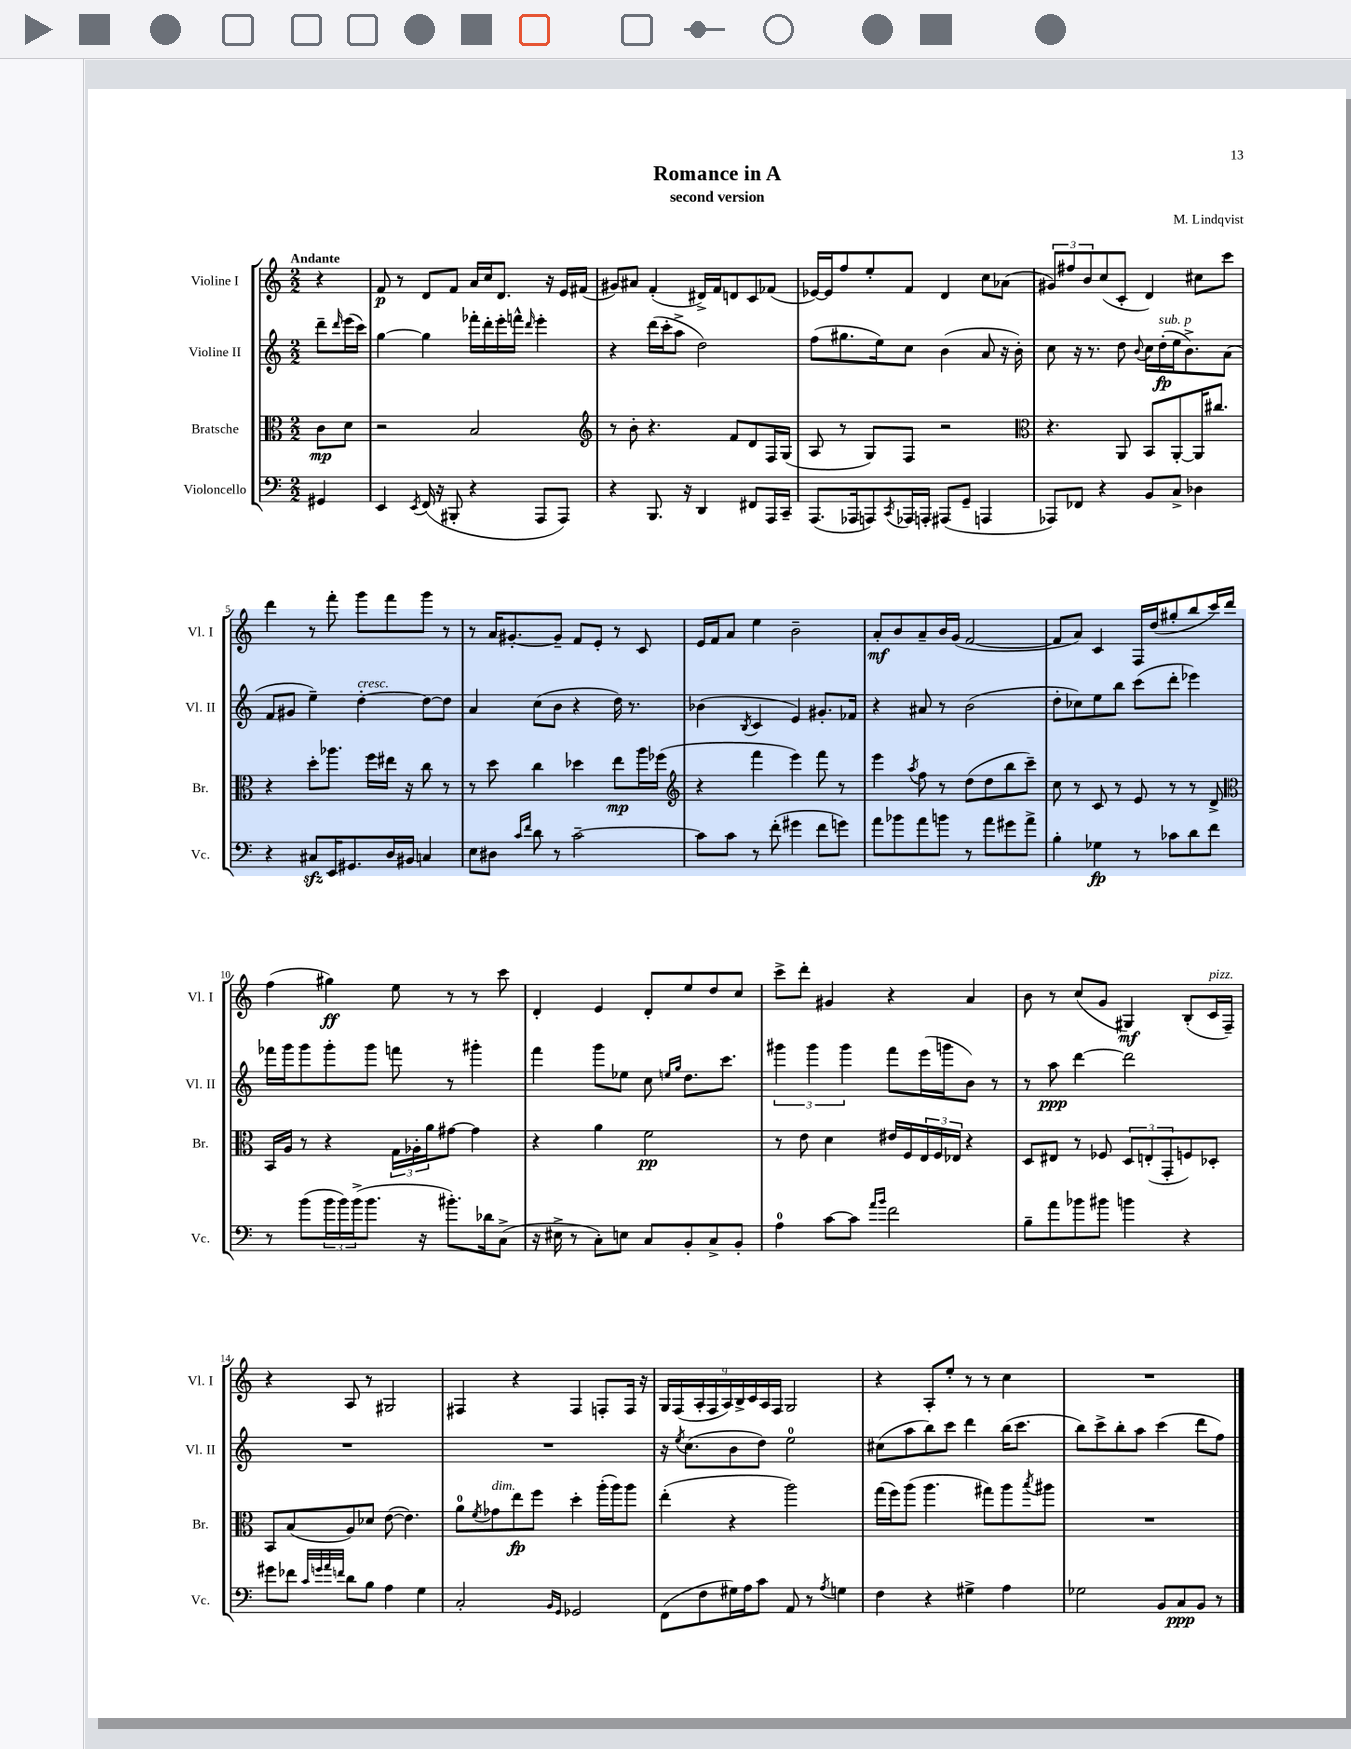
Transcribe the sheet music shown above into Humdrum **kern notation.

**kern	**dynam	**kern	**dynam	**kern	**dynam	**kern	**dynam
*part4	*part4	*part3	*part3	*part2	*part2	*part1	*part1
*staff4	*staff4	*staff3	*staff3	*staff2	*staff2	*staff1	*staff1
*I"Violoncello	*	*I"Bratsche	*	*I"Violine II	*	*I"Violine I	*
*I'Vc.	*	*I'Br.	*	*I'Vl. II	*	*I'Vl. I	*
*clefF4	*	*clefC3	*	*clefG2	*	*clefG2	*
*k[]	*	*k[]	*	*k[]	*	*k[]	*
*M2/2	*	*M2/2	*	*M2/2	*	*M2/2	*
=	=	=	=	=	=	=	=
!	!	!	!	!	!	!LO:TX:a:B:t=Andante	!
4GG#X/	.	8c\L	mp	8ddd~\L	.	4r	.
.	.	.	.	16qqddd/	.	.	.
.	.	8d\J	.	(16eee\L	.	.	.
.	.	.	.	16ccc\JJ)	.	.	.
=1	=1	=1	=1	=1	=1	=1	=1
4EE/	.	2r	.	[4gg\	.	8f/	p
.	.	.	.	.	.	8r	.
8qEE/	.	.	.	.	.	.	.
(16FF/	.	.	.	4gg\]	.	8d/L	.
16r	.	.	.	.	.	.	.
8BBB#X'/	.	.	.	.	.	8f/J	.
4r	.	2B/	.	16fff-X'\LL	.	16a/LL	.
.	.	.	.	16ddd'\	.	16cc/J	.
.	.	.	.	16eee'\	.	8.d/J	.
.	.	.	.	16fffn^^\JJ	.	.	.
.	.	.	.	16qqddd/	.	.	.
8AAA/L	.	.	.	4eee'\	.	.	.
.	.	.	.	.	.	16r	.
8AAA/J)	.	.	.	.	.	16e/LL	.
.	.	.	.	.	.	(16f#X/JJ	.
=2	=2	=2	=2	=2	=2	=2	=2
*	*	*clefG2	*	*	*	*	*
4r	.	8r	.	4r	.	8g#X/L)	.
.	.	8b'\	.	.	.	8a#X/J	.
8.BBB/	.	4.r	.	(16ddd\LL	.	(4f'/	.
.	.	.	.	16ccc'\J	.	.	.
.	.	.	.	8aa^\J	.	.	.
16r	.	.	.	.	.	.	.
4DD/	.	.	.	2dd\)	.	16d#X^/LL)	.
.	.	.	.	.	.	16f/J	.
.	.	8f/L	.	.	.	8dn/	.
8FF#X/L	.	8d/	.	.	.	8c/	.
16AAA/L	.	16F/L	.	.	.	(8f-X/J	.
16CC~/JJ	.	(16G/JJ	.	.	.	.	.
=3	=3	=3	=3	=3	=3	=3	=3
(8.AAA/L	.	8A/	.	(8ff\L	.	[16e-X/LL)	.
.	.	.	.	.	.	16e-/J]	.
.	.	8r	.	8.gg#X\	.	8ff/	.
16AAA-X/k	.	.	.	.	.	.	.
8AAAn/)	.	8G/L)	.	.	.	8ee'/	.
.	.	.	.	16ee\k)	.	.	.
8qCC/	.	.	.	.	.	.	.
16AAA-X/L	.	8F/J	.	8cc\J	.	8f/J	.
16AAAn'/JJ	.	.	.	.	.	.	.
(8AAA#X/L	.	2r	.	(4b\	.	4d/	.
8GG~/J	.	.	.	.	.	.	.
4AAAn/	.	.	.	8a/	.	8cc\L	.
.	.	.	.	16r	.	(8a-X\J	.
.	.	.	.	16b'\)	.	.	.
=4	=4	=4	=4	=4	=4	=4	=4
*	*	*clefC3	*	*	*	*	*
8AAA-X/L)	.	4.r	.	8cc\	.	12g#X/L)	.
.	.	.	.	.	.	12ff#X/	.
8FF-X/J	.	.	.	16r	.	.	.
.	.	.	.	.	.	12b/	.
.	.	.	.	8.r	.	.	.
4r	.	.	.	.	.	(8cc/	.
.	.	8AA/	.	8dd\	.	8c'/J	.
.	.	.	.	8qqb/	.	.	.
8BB/L	.	8BB/L	.	16cc\LL	.	4d/)	.
!	!	!	!	!LO:TX:a:i:t=sub. p	!	!	!
.	.	.	.	(16dd'\	fp	.	.
8C^/J	.	[8AA'/	.	16ee\J	.	.	.
.	.	.	.	8.b^\)	.	.	.
4D-X\	.	16AA/K]	.	.	.	8cc#X\L	.
.	.	8.cc#X/J	.	.	.	.	.
.	.	.	.	(8a\J	.	8ccc\J	.
!!LO:LB:g=z
=5	=5	=5	=5	=5	=5	=5	=5
4r	.	4r	.	8f/L	.	4ddd\	.
.	.	.	.	8g#X/J	.	.	.
8C#Xzz/L	.	8dd'\L	.	4ee~\)	.	8r	.
16EE/K	.	8.aa-X\J	.	.	.	8fff'\	.
8.GG#X/	.	.	.	.	.	.	.
!	!	!	!	!LO:TX:a:i:t=cresc.	!	!	!
.	.	.	.	[4dd'\	.	8ggg\L	.
.	.	16ff\LL	.	.	.	.	.
16D/L	.	16ee#X\JJ	.	.	.	8fff\	.
16BB#X/JJ	.	16r	.	.	.	.	.
4Cn/	.	8cc\	.	8dd\L_	.	8ggg\J	.
.	.	8r	.	8dd\J]	.	8r	.
=6	=6	=6	=6	=6	=6	=6	=6
8E\L	.	8r	.	4a/	.	8r	.
8D#X\J	.	8dd\	.	.	.	16a/KL	.
.	.	.	.	.	.	[8.g#X'/	.
16qqc/LL	.	.	.	.	.	.	.
16qqf/JJ	.	.	.	.	.	.	.
8d\	.	4cc\	.	(8cc\L	.	.	.
8r	.	.	.	8b\J	.	8g#~/J]	.
[2c~\	.	4dd-X\	.	4r	.	8f/L	.
.	.	.	.	.	.	8e'/J	.
.	.	8ee\L	mp	16dd\)	.	8r	.
.	.	.	.	8.r	.	.	.
.	.	16aa\L	.	.	.	8c/	.
.	.	(16ff-X\JJ	.	.	.	.	.
=7	=7	=7	=7	=7	=7	=7	=7
*	*	*clefG2	*	*	*	*	*
8c\L]	.	4r	.	(4b-X\	.	16e/LL	.
.	.	.	.	.	.	16f/J	.
8c\J	.	.	.	.	.	8a/J	.
.	.	.	.	8qB/	.	.	.
8r	.	4fff\	.	4c/	.	4ee\	.
(8f'\	.	.	.	.	.	.	.
4g#X\	.	4eee\)	.	4e/)	.	2b~\	.
8f\L	.	8fff\	.	8.g#X'/L	.	.	.
8gn\J)	.	8r	.	.	.	.	.
.	.	.	.	16f-X/Jk	.	.	.
=8	=8	=8	=8	=8	=8	=8	=8
8a\L	.	4eee\	.	4r	.	8a'/L	mf
8b-X\	.	.	.	.	.	8b/	.
.	.	8qaa/	.	.	.	.	.
8a\	.	8ff\	.	8a#X/	.	8a~/	.
8bn\J	.	8r	.	8r	.	16b/L	.
.	.	.	.	.	.	(16g/JJ	.
8r	.	(8dd\L	.	(2b\	.	[2f/	.
8a\L	.	8dd\	.	.	.	.	.
8g#X\	.	8bb\	.	.	.	.	.
8a^\J	.	8ccc~\J)	.	.	.	.	.
=9	=9	=9	=9	=9	=9	=9	=9
4B'\	.	8cc\	.	8dd'\L	.	8f/L]	.
.	.	8r	.	8cc-X\)	.	8a/J)	.
4G-X\	fp	8c/	.	8ee\	.	4c/	.
.	.	8r	.	8bb\J	.	.	.
8r	.	8e/	.	(8ccc\L	.	16F/LL	.
.	.	.	.	.	.	(16dd/J	.
8c-X\L	.	8r	.	8ddd'\J	.	8gg#X'/	.
8d\	.	8r	.	4eee-X\)	.	8bb/	.
8f\J	.	8d^/	.	.	.	16ccc/L)	.
.	.	.	.	.	.	16ddd/JJ	.
!!LO:LB:g=z
=10	=10	=10	=10	=10	=10	=10	=10
*	*	*clefC3	*	*	*	*	*
8r	.	16BB/LL	.	16fff-X\LL	.	(4ff\	.
.	.	16A/JJ	.	16ggg\J	.	.	.
(8b\L	.	8r	.	8ggg\	.	.	.
24b\L	.	4r	.	8ggg'\	.	4gg#X\)	ff
24b\)	.	.	.	.	.	.	.
(24b^\J	.	.	.	.	.	.	.
8.b\J	.	.	.	8ggg\J	.	.	.
.	.	24G\LL	.	8fffn\	.	8ee\	.
.	.	24A-X'\	.	.	.	.	.
16r	.	.	.	.	.	.	.
.	.	24a\J	.	.	.	.	.
8.b#X'\L)	.	[8g#X\J	.	8r	.	8r	.
.	.	4g#\]	.	4ggg#X'\	.	8r	.
16d-X\k	.	.	.	.	.	.	.
(8C^\J	.	.	.	.	.	8ccc\	.
=11	=11	=11	=11	=11	=11	=11	=11
16r	.	4r	.	4fff\	.	4d'/	.
16E#X^\	.	.	.	.	.	.	.
8r	.	.	.	.	.	.	.
8C'\L)	.	4a\	.	8ggg\L	.	4e/	.
8En\J	.	.	.	8ee-X\J	.	.	.
8C/L	.	2f\	pp	8cc\	.	8d'/L	.
.	.	.	.	16qqeen/LL	.	.	.
.	.	.	.	16qqgg/JJ	.	.	.
8BB'/	.	.	.	8.dd\L	.	8ee/	.
8C^/	.	.	.	.	.	8dd/	.
.	.	.	.	8.ccc\J	.	.	.
8BB'/J	.	.	.	.	.	8cc/J	.
=12	=12	=12	=12	=12	=12	=12	=12
4A\	.	8r	.	6ggg#X\	.	8ccc^\L	.
.	.	8e\	.	.	.	8ddd'\J	.
.	.	.	.	6ggg#\	.	.	.
[8c\L	.	4d\	.	.	.	4g#X/	.
.	.	.	.	6ggg#\	.	.	.
8c\J]	.	.	.	.	.	.	.
16qqa/LL	.	.	.	.	.	.	.
16qqb/JJ	.	.	.	.	.	.	.
2f\	.	16e#X/LL	.	8fff\L	.	4r	.
.	.	16F/	.	.	.	.	.
.	.	24E/	.	(16eee\L	.	.	.
.	.	24F/	.	.	.	.	.
.	.	.	.	16gggn\J	.	.	.
.	.	24E-X/JJ	.	.	.	.	.
.	.	4r	.	8b\J)	.	4a/	.
.	.	.	.	8r	.	.	.
=13	=13	=13	=13	=13	=13	=13	=13
8B~\L	.	8D/L	.	8r	.	8b\	.
8a\	.	8E#X/J	.	8aa\	ppp	8r	.
8b-X\	.	8r	.	[4ddd\	.	(8cc/L	.
8b#X\J	.	8F-X/	.	.	.	8g/J	.
4bn\	.	12D/L	.	2ddd\]	.	4G#X/)	mf
.	.	(12En'/	.	.	.	.	.
.	.	12GG'/	.	.	.	.	.
4r	.	8Fn/)	.	.	.	(8B'/L	.
!	!	!	!	!	!	!LO:TX:a:i:t=pizz.	!
.	.	8D-X'/J	.	.	.	16c/L	.
.	.	.	.	.	.	16F~/JJ)	.
!!LO:LB:g=z
=14	=14	=14	=14	=14	=14	=14	=14
8g#X\L	.	8BB/L	.	1r	.	4r	.
8f-X\J	.	(8B/	.	.	.	.	.
32qqc/LLL	.	.	.	.	.	.	.
32qqgn/	.	.	.	.	.	.	.
32qqa/	.	.	.	.	.	.	.
32qqfn/JJJ	.	.	.	.	.	.	.
8d\L	.	8A/)	.	.	.	8A/	.
8B\J	.	8d-X/J	.	.	.	8r	.
4A\	.	([8e\	.	.	.	2G#X/	.
.	.	4.e\])	.	.	.	.	.
4G\	.	.	.	.	.	.	.
=15	=15	=15	=15	=15	=15	=15	=15
2C'/	.	8a\L	.	1r	.	4F#X/	.
.	.	8qf/	.	.	.	.	.
!	!	!LO:TX:a:i:t=dim.	!	!	!	!	!
.	.	8g-X\	.	.	.	.	.
.	.	8ee\	fp	.	.	4r	.
.	.	8ff\J	.	.	.	.	.
16qqBB/LL	.	.	.	.	.	.	.
16qqGG/JJ	.	.	.	.	.	.	.
2GG-X/	.	4dd'\	.	.	.	4F#/	.
.	.	(16aa'\LL	.	.	.	8Fn'/L	.
.	.	16aa\J)	.	.	.	.	.
.	.	8aa\J	.	.	.	16F/Jk	.
.	.	.	.	.	.	16r	.
=16	=16	=16	=16	=16	=16	=16	=16
(8FF\L	.	(4ee'\	.	16r	.	18G/LL	.
.	.	.	.	.	.	(18F/	.
.	.	.	.	8qee/	.	.	.
.	.	.	.	(8.cc\L	.	.	.
.	.	.	.	.	.	18A'/	.
8F\	.	.	.	.	.	.	.
.	.	.	.	.	.	18F/	.
.	.	.	.	.	.	18A/)	.
16G#X\L)	.	4r	.	8b\	.	.	.
.	.	.	.	.	.	18B^/	.
16A\J	.	.	.	.	.	.	.
.	.	.	.	.	.	18c/	.
8c\J	.	.	.	8dd\J)	.	.	.
.	.	.	.	.	.	18A/	.
.	.	.	.	.	.	18F/JJ	.
8AA/	.	2aa\)	.	2ee\	.	2G/	.
8r	.	.	.	.	.	.	.
8qA/	.	.	.	.	.	.	.
4Gn\	.	.	.	.	.	.	.
=17	=17	=17	=17	=17	=17	=17	=17
4F\	.	(16gg\LL	.	(8cc#X\L	.	4r	.
.	.	16ff\J)	.	.	.	.	.
.	.	(8aa\J	.	8aa\	.	.	.
4r	.	4.aa\	.	8bb\)	.	8A'/L	.
.	.	.	.	8ccc\J	.	8ee'/J	.
4G#X^\	.	.	.	4ddd\	.	8r	.
.	.	8gg#X\L)	.	.	.	8r	.
4A\	.	8aa\	.	(16bb\KL	.	4cc\	.
.	.	.	.	8.ccc\J	.	.	.
.	.	8qbb/	.	.	.	.	.
.	.	8aa#X\J	.	.	.	.	.
=18	=18	=18	=18	=18	=18	=18	=18
2G-X\	.	1r	.	8bb\L)	.	1r	.
.	.	.	.	8ccc^\	.	.	.
.	.	.	.	8bb'\	.	.	.
.	.	.	.	8aa\J	.	.	.
8BB/L	.	.	.	(4ccc\	.	.	.
8C/	ppp	.	.	.	.	.	.
8BB/J	.	.	.	8ddd\L	.	.	.
8r	.	.	.	8ff\J)	.	.	.
==	==	==	==	==	==	==	==
*-	*-	*-	*-	*-	*-	*-	*-
